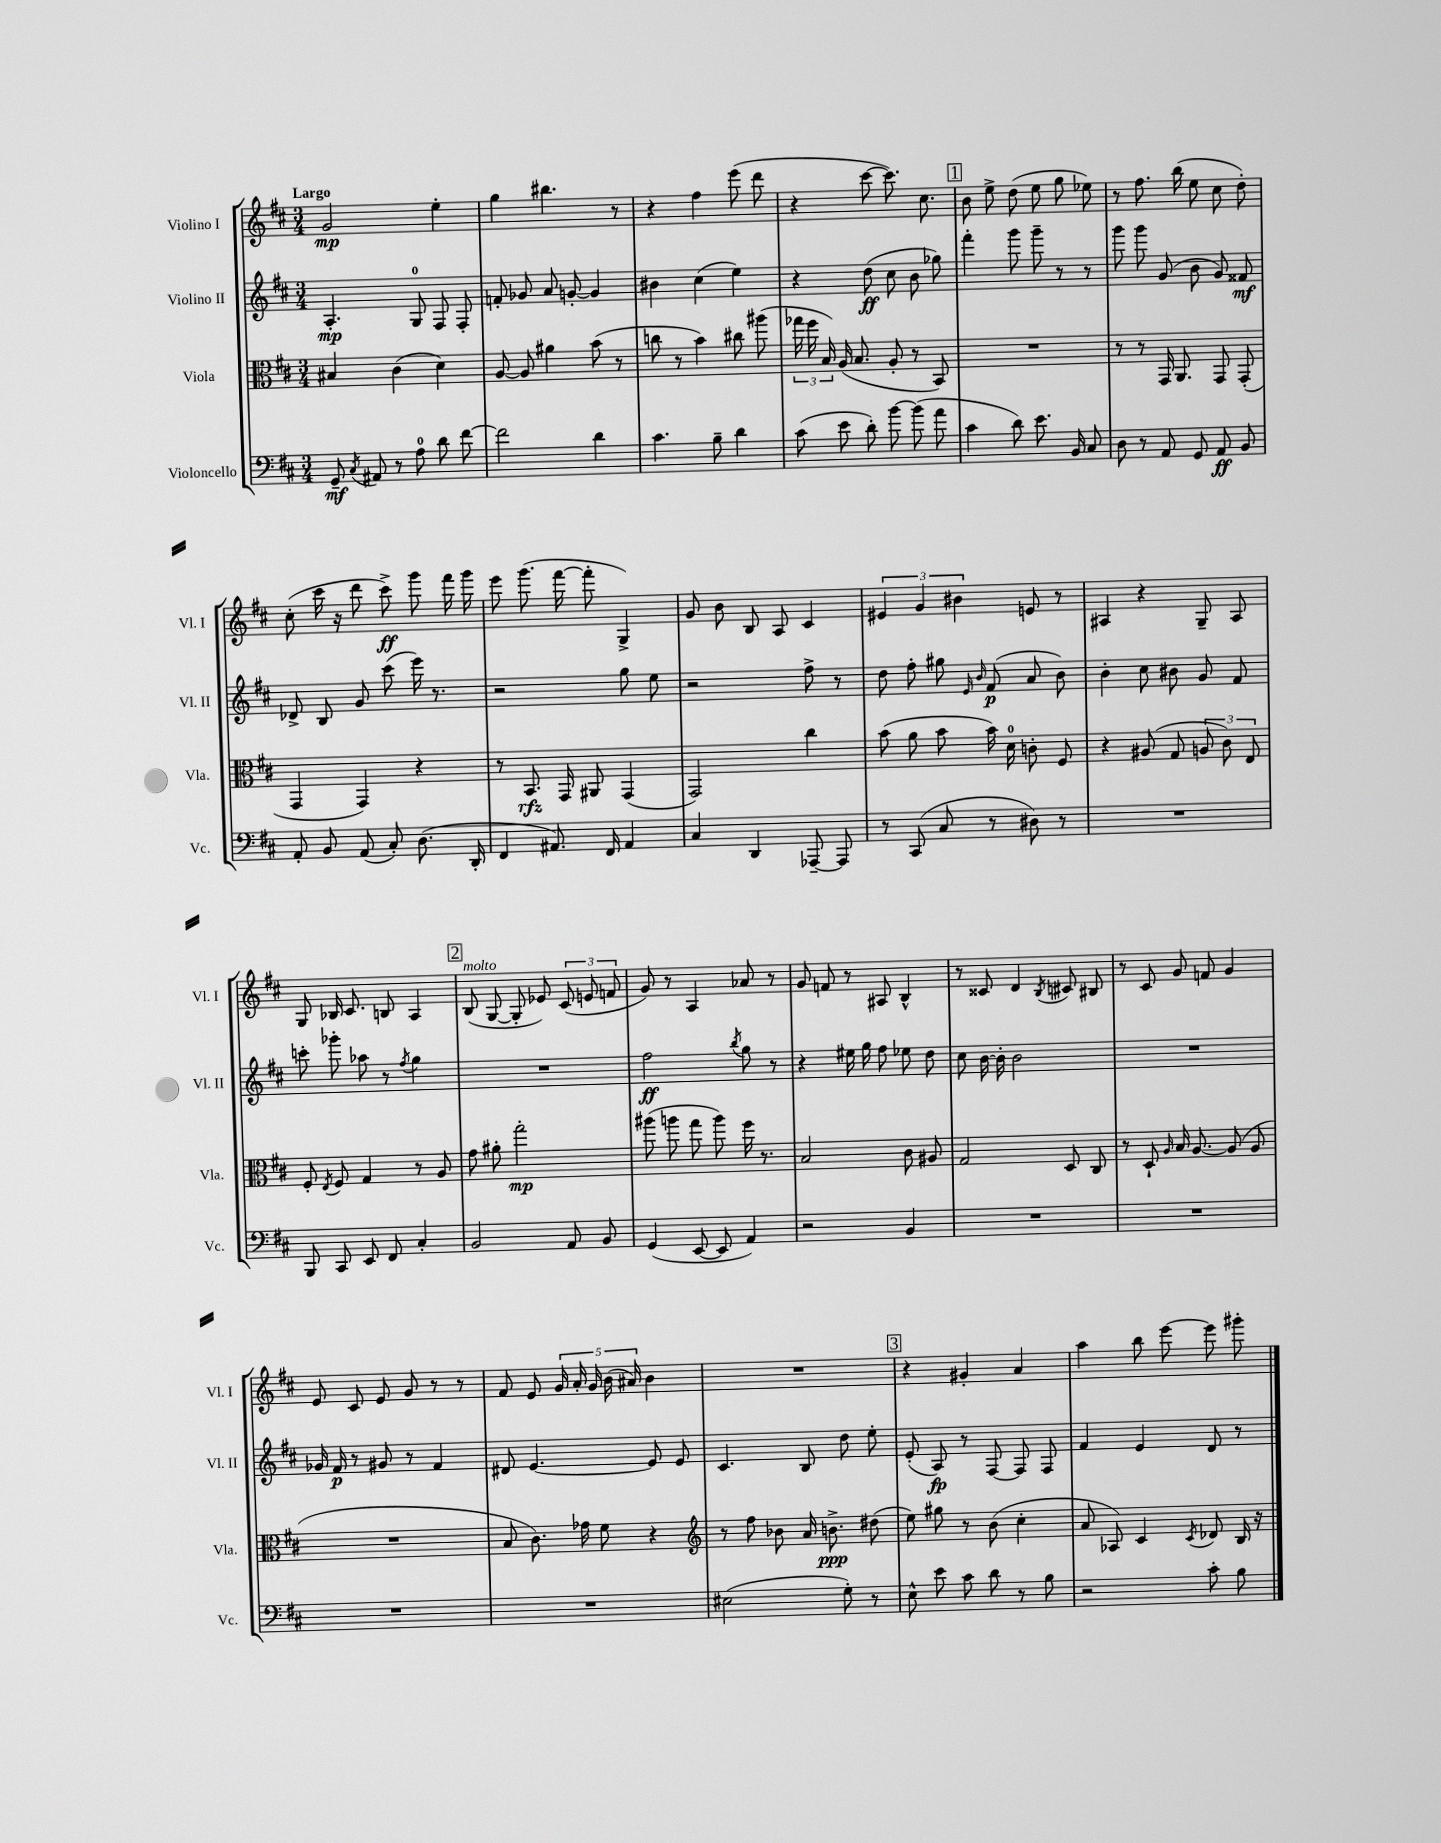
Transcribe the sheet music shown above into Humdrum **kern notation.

**kern	**kern	**kern	**kern
*staff4	*staff3	*staff2	*staff1
*clefF4	*clefC3	*clefG2	*clefG2
*k[f#c#]	*k[f#c#]	*k[f#c#]	*k[f#c#]
*M3/4	*M3/4	*M3/4	*M3/4
8GG~	4B#	4.A'	2g
8qC#	.	.	.
8AA#	.	.	.
8r	(4c#	.	.
8A	.	8G	.
8d	4d)	8F#	4ee'
[8f#	.	8F#'	.
=	=	=	=
2f#]	[8A	8f'	4gg
.	8A]	8g-	.
.	4a#	8a	4.bb#
.	.	[8g'	.
4d	(8b	4g]	.
.	8r	.	8r
=	=	=	=
4.c#	8cc	4b#	4r
.	8r	.	.
.	4b)	(4cc#	4ff#
8B~	.	.	.
4d	8cc#	4ee)	(8eee
.	(8aa#	.	8ddd
=	=	=	=
(8c#	24gg-	4r	4r
.	24ff#	.	.
.	24B)	.	.
8e	(16A	.	.
.	8.B	.	.
8d')	.	(8dd	[8ccc#
[8b	8A'	8cc#	8.ccc#])
(8b]	8r	8b	.
.	.	.	8.cc#
8a	8BB)	8gg-)	.
=	=	=	=
4c#	2.r	4fff#'	8b
.	.	.	8ee^
8d)	.	8ggg	(8dd
8.e	.	8ggg~	8ee
.	.	8r	8gg
16BB	.	.	.
8C#	.	8r	8ee-)
=	=	=	=
8D	8r	8ggg	8r
8r	8r	8ggg	8.ff#
8AA	16GG	(8g	.
.	8.AA	.	(16bb
8GG	.	8b	8ee
8AA	8GG	8g)	8cc#
8BB	(8GG'	8f##	8dd')
=	=	=	=
8AA'	4GG	8d-^	(8cc#'
8BB	.	8B	16ccc#
.	.	.	16r
(8AA	4GG)	8g	8ddd
8C#')	.	(8ccc#	8ccc#^)
(8.D	4r	16eee)	8ggg
.	.	8.r	.
.	.	.	16fff#
16DD'	.	.	16ggg
=	=	=	=
4FF#	8r	2r	8eee
.	8.BB	.	(8.ggg
8.AA#)	.	.	.
.	16GG	.	[16fff#
.	8AA#	.	8fff#']
16FF#	.	.	.
4AA#	(4GG	8gg	4G^)
.	.	8ee	.
=	=	=	=
4C#	2GG)	2r	8g
.	.	.	8b
4DD	.	.	8B
.	.	.	8A
[8AAA-~	4cc#	8ff#^	4c#
8AAA-]	.	8r	.
=	=	=	=
8r	(8b	8dd	6e#
(8CC#	8a	8ff#'	.
.	.	.	6g
8C#	8b	8gg#	.
.	.	.	6b#
.	.	16qqe	.
.	.	16qqb	.
8r	16b)	(8f#	.
.	16d	.	.
8D#)	8c'	8a	8e
8r	8F#	8b)	8r
=	=	=	=
2.r	4r	4b'	4A#
.	(8A#	8cc#	4r
.	8G	8b#	.
.	12A	8g	8G~
.	12c#)	.	.
.	.	8f#	8A#
.	12E	.	.
=	=	=	=
8BBB	8F#'	8ccc'	8G
.	8qE	.	.
8CC#	8F#	8ggg-'	16B-
.	.	.	8.c#
8EE	4G	8aa-	.
8FF#	.	8r	8B
.	.	8qff#	.
4C#'	8r	4gg	4A
.	8A	.	.
=	=	=	=
2BB	8g	2.r	(8B
.	8a#'	.	[8G
.	2gg'	.	8G']
.	.	.	8e-)
8AA	.	.	(12c#
.	.	.	12e
8BB	.	.	.
.	.	.	12f
=	=	=	=
(4GG	(8aa#	2ff#	8g)
.	8aa	.	8r
[8EE	8gg	.	4A
8EE]	8aa)	.	.
.	.	8qbb	.
4AA)	16ff#	8gg	8a-
.	8.r	.	.
.	.	8r	8r
=	=	=	=
2r	2B	4r	8g
.	.	.	8f
.	.	16ee#	8r
.	.	16gg	.
.	.	8ff#	8A#
4BB	8c#	8ee-	4B^^
.	8A#	8dd	.
=	=	=	=
2.r	2G	8cc#	8r
.	.	[16b	8c##
.	.	16b']	.
.	.	2b	4d
.	.	.	8qB
.	8D	.	8c#
.	8C#	.	8B#
=	=	=	=
2.r	8r	2.r	8r
.	8D`	.	8c#
.	16qqA	.	.
.	16B	.	8g
.	[8.A	.	.
.	.	.	8f
.	(8A]	.	4g
.	8A	.	.
=	=	=	=
2.r	2.r	16g-	8e
.	.	16f#	.
.	.	8r	8c#
.	.	8g#	8e
.	.	8r	8g
.	.	4f#	8r
.	.	.	8r
=	=	=	=
2.r	8B	8d#	8f#
.	8.c#)	[4.e	8e
.	.	.	20g
.	.	.	20a'
.	16g-	.	.
.	.	.	20g
.	8f#	.	.
.	.	.	(20b
.	.	.	20a#)
.	4r	8e]	4b
.	.	8e	.
=	=	=	=
*	*clefG2	*	*
(2E#	8r	4.c#	2.r
.	8ff#	.	.
.	8b-	.	.
.	16a	8B	.
.	8.b^	.	.
8G')	.	8dd	.
8r	(8dd#	8ee'	.
=	=	=	=
8E^^	8ee)	(8e'	4r
8e	8gg#	8A)	.
8c#	8r	8r	4g#'
8d	(8b	[8F#	.
8r	4cc#'	8F#]	4a
8B	.	8F#	.
=	=	=	=
2r	8a	4f#	4aa
.	8A-)	.	.
.	4c#	4e	8bb
.	.	.	[8eee
.	8qc#	.	.
8c#'	8d-	8d	8eee]
8B	16B	8r	8ggg#'
.	16r	.	.
==	==	==	==
*-	*-	*-	*-
